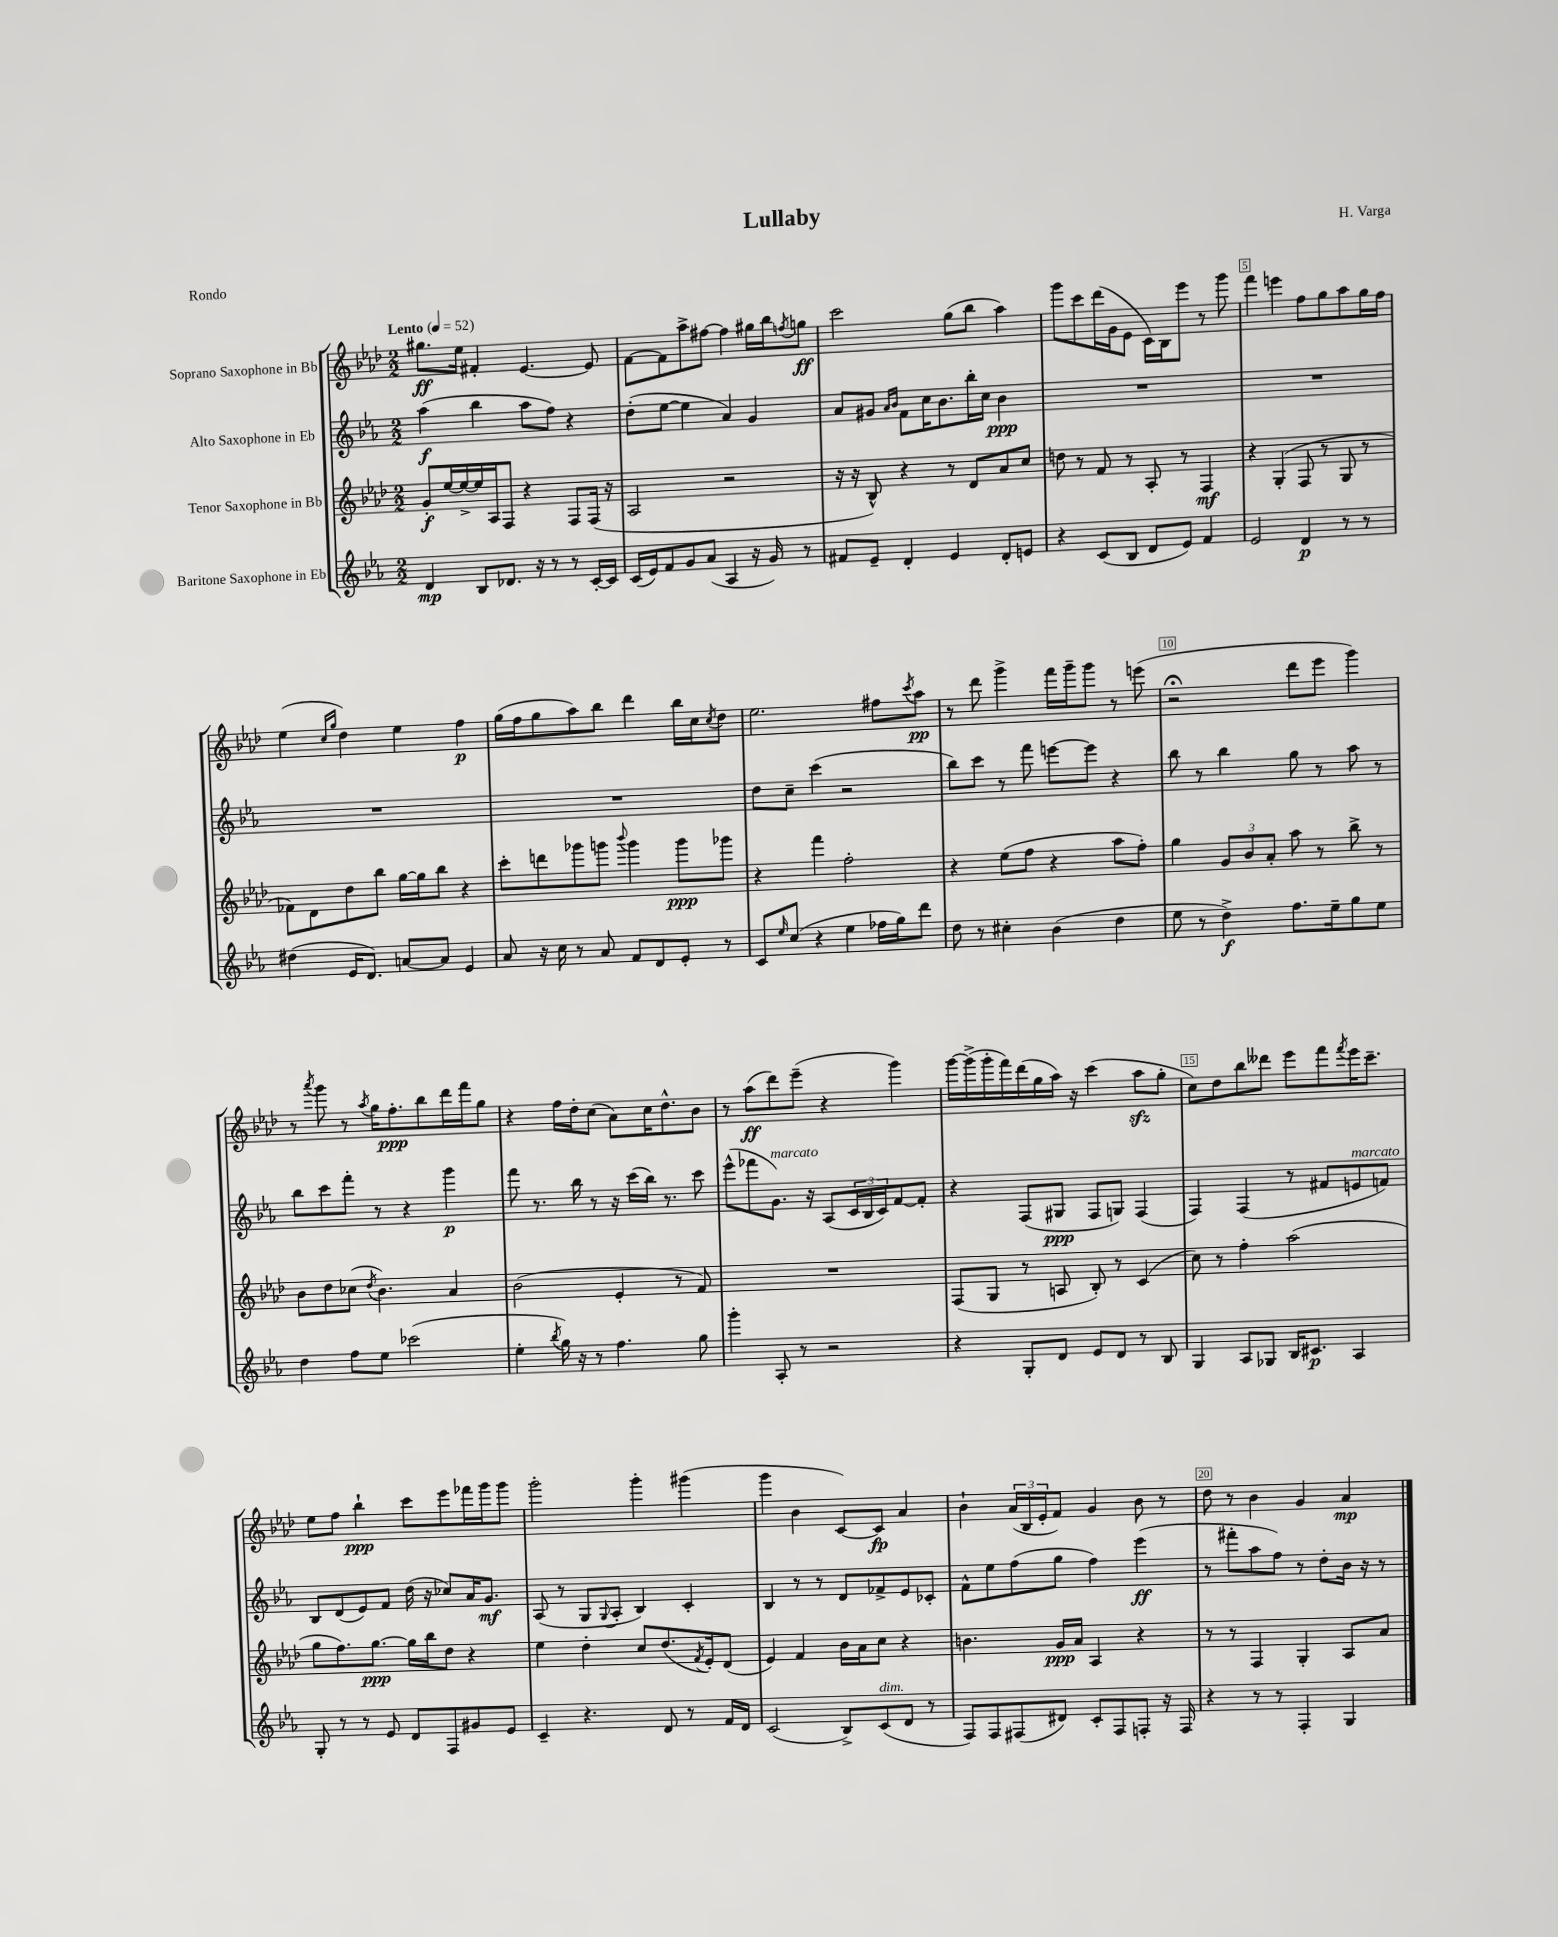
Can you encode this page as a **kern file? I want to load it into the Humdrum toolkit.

**kern	**dynam	**kern	**dynam	**kern	**dynam	**kern	**dynam
*part4	*part4	*part3	*part3	*part2	*part2	*part1	*part1
*staff4	*staff4	*staff3	*staff3	*staff2	*staff2	*staff1	*staff1
*I"Baritone Saxophone in Eb	*	*I"Tenor Saxophone in Bb	*	*I"Alto Saxophone in Eb	*	*I"Soprano Saxophone in Bb	*
*clefG2	*	*clefG2	*	*clefG2	*	*clefG2	*
*k[b-e-a-]	*	*k[b-e-a-d-]	*	*k[b-e-a-]	*	*k[b-e-a-d-]	*
*M2/2	*	*M2/2	*	*M2/2	*	*M2/2	*
*MM52	*	*MM52	*	*MM52	*	*MM52	*
=1	=1	=1	=1	=1	=1	=1	=1
!	!	!	!	!	!	!LO:TX:a:B:t=Lento	!
4d/	mp	8g'/L	f	(4aa-\	f	8.gg#X\L	ff
.	.	[16ee-/L	.	.	.	.	.
.	.	16ee-^/_	.	.	.	16ee-\Jk	.
8B-/L	.	16ee-/]	.	4bb-\	.	4f#X'/	.
.	.	16A-/J	.	.	.	.	.
8.d-X/J	.	8F/J	.	.	.	.	.
.	.	4r	.	8aa-\L	.	[4.e-/	.
16r	.	.	.	.	.	.	.
8r	.	.	.	8ff\J)	.	.	.
8r	.	8F/L	.	4r	.	.	.
[16c'/LL	.	(16F/Jk	.	.	.	8e-/]	.
16c/JJ]	.	16r	.	.	.	.	.
=2	=2	=2	=2	=2	=2	=2	=2
(16c/LL	.	2A-/	.	(8dd'\L	.	[8f\L	.
16e-/J)	.	.	.	.	.	.	.
8f/	.	.	.	[8ee-\J	.	8f\]	.
8g/	.	.	.	4ee-\]	.	8aa-^\	.
(8a-/J	.	.	.	.	.	[8ff#X\J	.
4A-/	.	2r	.	4a-/)	.	4ff#\]	.
16r	.	.	.	4g/	.	16gg#X\LL	.
16g/)	.	.	.	.	.	16bb-\J	.
.	.	.	.	.	.	8qffn/	.
8r	.	.	.	.	.	8ggn\J	ff
=3	=3	=3	=3	=3	=3	=3	=3
8f#X/L	.	16r	.	8a-/L	.	2ccc\	.
.	.	16r	.	.	.	.	.
8e-~/J	.	8B-^^/)	.	8g#X/J	.	.	.
.	.	.	.	16qqa-/LL	.	.	.
.	.	.	.	16qqb-/JJ	.	.	.
4d'/	.	4r	.	8f\L	.	.	.
.	.	.	.	16cc\K	.	.	.
.	.	.	.	8.b-\	.	.	.
4e-/	.	8r	.	.	.	(8gg\L	.
.	.	8d-/L	.	16bb-'\L	.	8bb-\J	.
.	.	.	.	16cc\JJ	.	.	.
8d'/L	.	8a-/	.	4b-\	ppp	4aa-\)	.
8en/J	.	8cc/J	.	.	.	.	.
=4	=4	=4	=4	=4	=4	=4	=4
4r	.	8ddn\	.	1r	.	8ggg\L	.
.	.	8r	.	.	.	8ccc\	.
(8c/L	.	8f/	.	.	.	(16ddd-\L	.
.	.	.	.	.	.	16g\J	.
8B-/J	.	8r	.	.	.	8e-\J	.
8d/L	.	8A-'/	.	.	.	16c\LL)	.
.	.	.	.	.	.	16B-\J	.
8e-/J)	.	8r	.	.	.	8eee-\J	.
4f/	.	4F/	mf	.	.	8r	.
.	.	.	.	.	.	8ggg\	.
=5	=5	=5	=5	=5	=5	=5	=5
2e-/	.	4r	.	1r	.	4fff\	.
.	.	(4G'/	.	.	.	4eeen\	.
4d/	p	8F/	.	.	.	8ff\L	.
.	.	8r	.	.	.	8gg\	.
8r	.	8G/	.	.	.	8aa-\	.
8r	.	8r	.	.	.	16gg\L	.
.	.	.	.	.	.	16ff\JJ	.
!!LO:LB:g=z
=6	=6	=6	=6	=6	=6	=6	=6
(4dd#X\	.	8f-X\L)	.	1r	.	(4ee-\	.
.	.	8d-\	.	.	.	.	.
.	.	.	.	.	.	16qqcc/LL	.
.	.	.	.	.	.	16qqgg/JJ	.
16e-/KL	.	8dd-\	.	.	.	4dd-\)	.
8.d/J)	.	.	.	.	.	.	.
.	.	8bb-\J	.	.	.	.	.
[8an/L	.	[16gg\LL	.	.	.	4ee-\	.
.	.	16gg\J]	.	.	.	.	.
8a/J]	.	8bb-\J	.	.	.	.	.
4e-/	.	4r	.	.	.	4ff\	p
=7	=7	=7	=7	=7	=7	=7	=7
8a-/	.	8ccc'\L	.	1r	.	(16gg\LL	.
.	.	.	.	.	.	16ff\J	.
16r	.	8dddn\	.	.	.	8gg\	.
16cc\	.	.	.	.	.	.	.
8r	.	8ggg-X\	.	.	.	8aa-\)	.
8a-/	.	8gggn\J	.	.	.	8bb-\J	.
.	.	8qqbbb-/	.	.	.	.	.
8f/L	.	4ggg\	.	.	.	4ddd-\	.
8d/	.	.	.	.	.	.	.
8e-'/J	.	8ggg\L	ppp	.	.	16bb-\LL	.
.	.	.	.	.	.	16cc\J	.
.	.	.	.	.	.	8qcc/	.
8r	.	8ggg-X\J	.	.	.	8dd-\J	.
=8	=8	=8	=8	=8	=8	=8	=8
8c/L	.	4r	.	8dd\L	.	2.ee-\	.
16qqee-/	.	.	.	.	.	.	.
(8cc/J	.	.	.	8cc~\J	.	.	.
4r	.	4fff\	.	(4ccc\	.	.	.
4ee-\	.	2ff'\	.	2r	.	.	.
16ff-X\LL	.	.	.	.	.	8ff#X\L	.
16gg\J)	.	.	.	.	.	.	.
.	.	.	.	.	.	8qccc/	.
8ddd\J	.	.	.	.	.	8aa-\J	pp
=9	=9	=9	=9	=9	=9	=9	=9
8dd\	.	4r	.	8bb-\L)	.	8r	.
8r	.	.	.	8ccc\J	.	8ddd-\	.
4cc#X'\	.	(8ee-\L	.	8r	.	4ggg^\	.
.	.	8ff\J	.	8fff\	.	.	.
(4b-\	.	4r	.	[8eeen\L	.	16fff\LL	.
.	.	.	.	.	.	16ggg~\J	.
.	.	.	.	8eee\J]	.	8ggg\J	.
4dd\	.	8aa-\L	.	4r	.	8r	.
.	.	8ff'\J)	.	.	.	(8eeen\	.
=10	=10	=10	=10	=10	=10	=10	=10
8ee-\	.	4gg\	.	8bb-\	.	2r;<	.
8r	.	.	.	8r	.	.	.
4dd^\)	f	12g/L	.	4bb-\	.	.	.
.	.	12b-/	.	.	.	.	.
.	.	12a-'/J	.	.	.	.	.
8.ff\L	.	8aa-\	.	8gg\	.	8ddd-\L	.
.	.	8r	.	8r	.	8eee-\J	.
16ee-~\k	.	.	.	.	.	.	.
8gg\	.	8bb-^\	.	8aa-\	.	4ggg\)	.
8ee-\J	.	8r	.	8r	.	.	.
!!LO:LB:g=z
=11	=11	=11	=11	=11	=11	=11	=11
4dd\	.	8b-\L	.	8bb-\L	.	8r	.
.	.	.	.	.	.	8qaaa-/	.
.	.	8dd-\	.	8ccc\	.	8ggg\	.
8ff\L	.	(8cc-X\J	.	8fff'\J	.	8r	.
.	.	8qdd-/	.	.	.	8qaa-/	.
8ee-\J	.	4.b-\)	.	8r	.	16gg\KL	.
.	.	.	.	.	.	8.ff'\	ppp
(2ccc-X\	.	.	.	4r	.	.	.
.	.	.	.	.	.	8bb-\	.
.	.	4a-/	.	4ggg\	p	16ddd-\L	.
.	.	.	.	.	.	16fff\J	.
.	.	.	.	.	.	8gg\J	.
=12	=12	=12	=12	=12	=12	=12	=12
4ee-'\	.	(2b-\	.	8fff\	.	4r	.
.	.	.	.	8.r	.	.	.
8qbb-/	.	.	.	.	.	.	.
16gg\)	.	.	.	.	.	16ff\LL	.
16r	.	.	.	16bb-\	.	16dd-'\J	.
8r	.	.	.	8r	.	(8cc\J	.
4.ff\	.	4e-'/	.	16r	.	8a-\L)	.
.	.	.	.	(16ccc\LL	.	.	.
.	.	.	.	16bb-\JJ)	.	16cc\K	.
.	.	.	.	8.r	.	8.dd-^^\	.
.	.	8r	.	.	.	.	.
8gg\	.	8f/)	.	8ccc\	.	8b-\J	.
=13	=13	=13	=13	=13	=13	=13	=13
4ggg'\	.	1r	.	(8eee-^^\L	.	8r	.
.	.	.	.	8fff-X\	.	(8aa-\L	ff
!	!	!	!	!LO:TX:a:i:t=marcato	!	!	!
8A-'/	.	.	.	8.g\J)	.	8ddd-\)	.
8r	.	.	.	.	.	(8eee-~\J	.
.	.	.	.	16r	.	.	.
2r	.	.	.	(8A-/L	.	4r	.
.	.	.	.	24c/L	.	.	.
.	.	.	.	24B-/	.	.	.
.	.	.	.	24c/J)	.	.	.
.	.	.	.	[8f/	.	4ggg\)	.
.	.	.	.	8f'/J]	.	.	.
=14	=14	=14	=14	=14	=14	=14	=14
4r	.	(8F/L	.	4r	.	[16ggg\LL	.
.	.	.	.	.	.	(16ggg^\]	.
.	.	8G/J	.	.	.	16ggg'\	.
.	.	.	.	.	.	16fff\)	.
8G'/L	.	8r	.	(8F/L	.	(16ddd-\	.
.	.	.	.	.	.	16gg\	.
8d/J	.	8An/	.	8G#X/J	ppp	16aa-\JJ)	.
.	.	.	.	.	.	16r	.
8e-/L	.	8B-'/)	.	8F/L	.	(4ccc\	.
8d/J	.	8r	.	8Gn/J)	.	.	.
8r	.	(4c/	.	(4F/	.	8aa-zz\L	.
8B-/	.	.	.	.	.	8gg'\J	.
=15	=15	=15	=15	=15	=15	=15	=15
4G/	.	8cc\)	.	4F/)	.	8cc\L)	.
.	.	8r	.	.	.	8dd-\	.
8A-/L	.	4ff'\	.	(4F/	.	8bb-\	.
8G-X/J	.	.	.	.	.	8ddd--X\J	.
16B-/KL	.	(2aa-\	.	8r	.	8eee-\L	.
8.c#X/J	p	.	.	.	.	.	.
.	.	.	.	8f#X/L	.	8fff\	.
.	.	.	.	.	.	8qfff/	.
!	!	!	!	!LO:TX:a:i:t=marcato	!	!	!
4A-/	.	.	.	8en/	.	16eee-\K	.
.	.	.	.	.	.	8.ccc~\J	.
.	.	.	.	8fn/J)	.	.	.
!!LO:LB:g=z
=16	=16	=16	=16	=16	=16	=16	=16
8G'/	.	8gg\L	.	8B-/L	.	8ee-\L	.
8r	.	8.ff\)	.	(8d/	.	8ff\J	.
8r	.	.	.	8e-/)	.	4bb-`\	ppp
.	.	[8.gg\J	ppp	.	.	.	.
8e-/	.	.	.	8f/J	.	.	.
8d/L	.	16gg\LL]	.	(16dd\	.	8ccc\L	.
.	.	16bb-\J	.	16r	.	.	.
8F/	.	8dd-\J	.	8cc-X/L)	.	8eee-\	.
8g#X/	.	4r	.	16a-/K	.	16fff-X\L	.
.	.	.	.	8.g/J	mf	16ggg\J	.
8e-/J	.	.	.	.	.	8ggg\J	.
=17	=17	=17	=17	=17	=17	=17	=17
4c~/	.	4ee-\	.	(8A-/	.	2ggg'\	.
.	.	.	.	8r	.	.	.
4.r	.	4dd-'\	.	8G/L	.	.	.
.	.	.	.	8qqG/	.	.	.
.	.	.	.	8A-'/J	.	.	.
.	.	8cc/L	.	4B-/)	.	4ggg'\	.
8d/	.	(8.dd-/	.	.	.	.	.
8r	.	.	.	4c'/	.	(4ggg#X\	.
.	.	8qf/	.	.	.	.	.
.	.	16e-'/k)	.	.	.	.	.
16f/LL	.	(8d-/J	.	.	.	.	.
16d/JJ	.	.	.	.	.	.	.
=18	=18	=18	=18	=18	=18	=18	=18
(2c/	.	4e-/)	.	4B-/	.	4ggg\	.
.	.	4f/	.	8r	.	4b-\	.
.	.	.	.	8r	.	.	.
8B-^/L)	.	16b-\LL	.	8d/L	.	[8c/L)	.
.	.	16a-\J	.	.	.	.	.
!LO:TX:a:i:t=dim.	!	!	!	!	!	!	!
(8c/	.	8cc\J	.	8f-X^/	.	8c/J]	fp
8d/J	.	4r	.	8e-/	.	4a-/	.
8r	.	.	.	8c-X'/J	.	.	.
=19	=19	=19	=19	=19	=19	=19	=19
8F/L)	.	4.bn\	.	8f^^\L	.	4b-`\	.
8F/	.	.	.	8ee-\	.	.	.
(8F#X/	.	.	.	(8ff\	.	(24a-/LL	.
.	.	.	.	.	.	24B-/	.
.	.	.	.	.	.	24e-'/J	.
8d#X/J)	.	16g/LL	ppp	8gg\J	.	8f/J)	.
.	.	16a-/JJ	.	.	.	.	.
8c'/L	.	4A-/	.	4ff\)	.	4g/	.
8F#/	.	.	.	.	.	.	.
8Fn'/J	.	4r	.	(4eee-\	ff	8b-\	.
16r	.	.	.	.	.	8r	.
16F/	.	.	.	.	.	.	.
=20	=20	=20	=20	=20	=20	=20	=20
4r	.	8r	.	8r	.	8dd-\	.
.	.	8r	.	8fff#X'\L	.	8r	.
8r	.	4F/	.	8aa-\	.	4b-\	.
8r	.	.	.	8ff\J)	.	.	.
4F'/	.	4G'/	.	8r	.	4g/	.
.	.	.	.	8dd'\L	.	.	.
4G/	.	8A-/L	.	16b-\Jk	.	4a-/	mp
.	.	.	.	16r	.	.	.
.	.	8a-/J	.	8r	.	.	.
==	==	==	==	==	==	==	==
*-	*-	*-	*-	*-	*-	*-	*-
